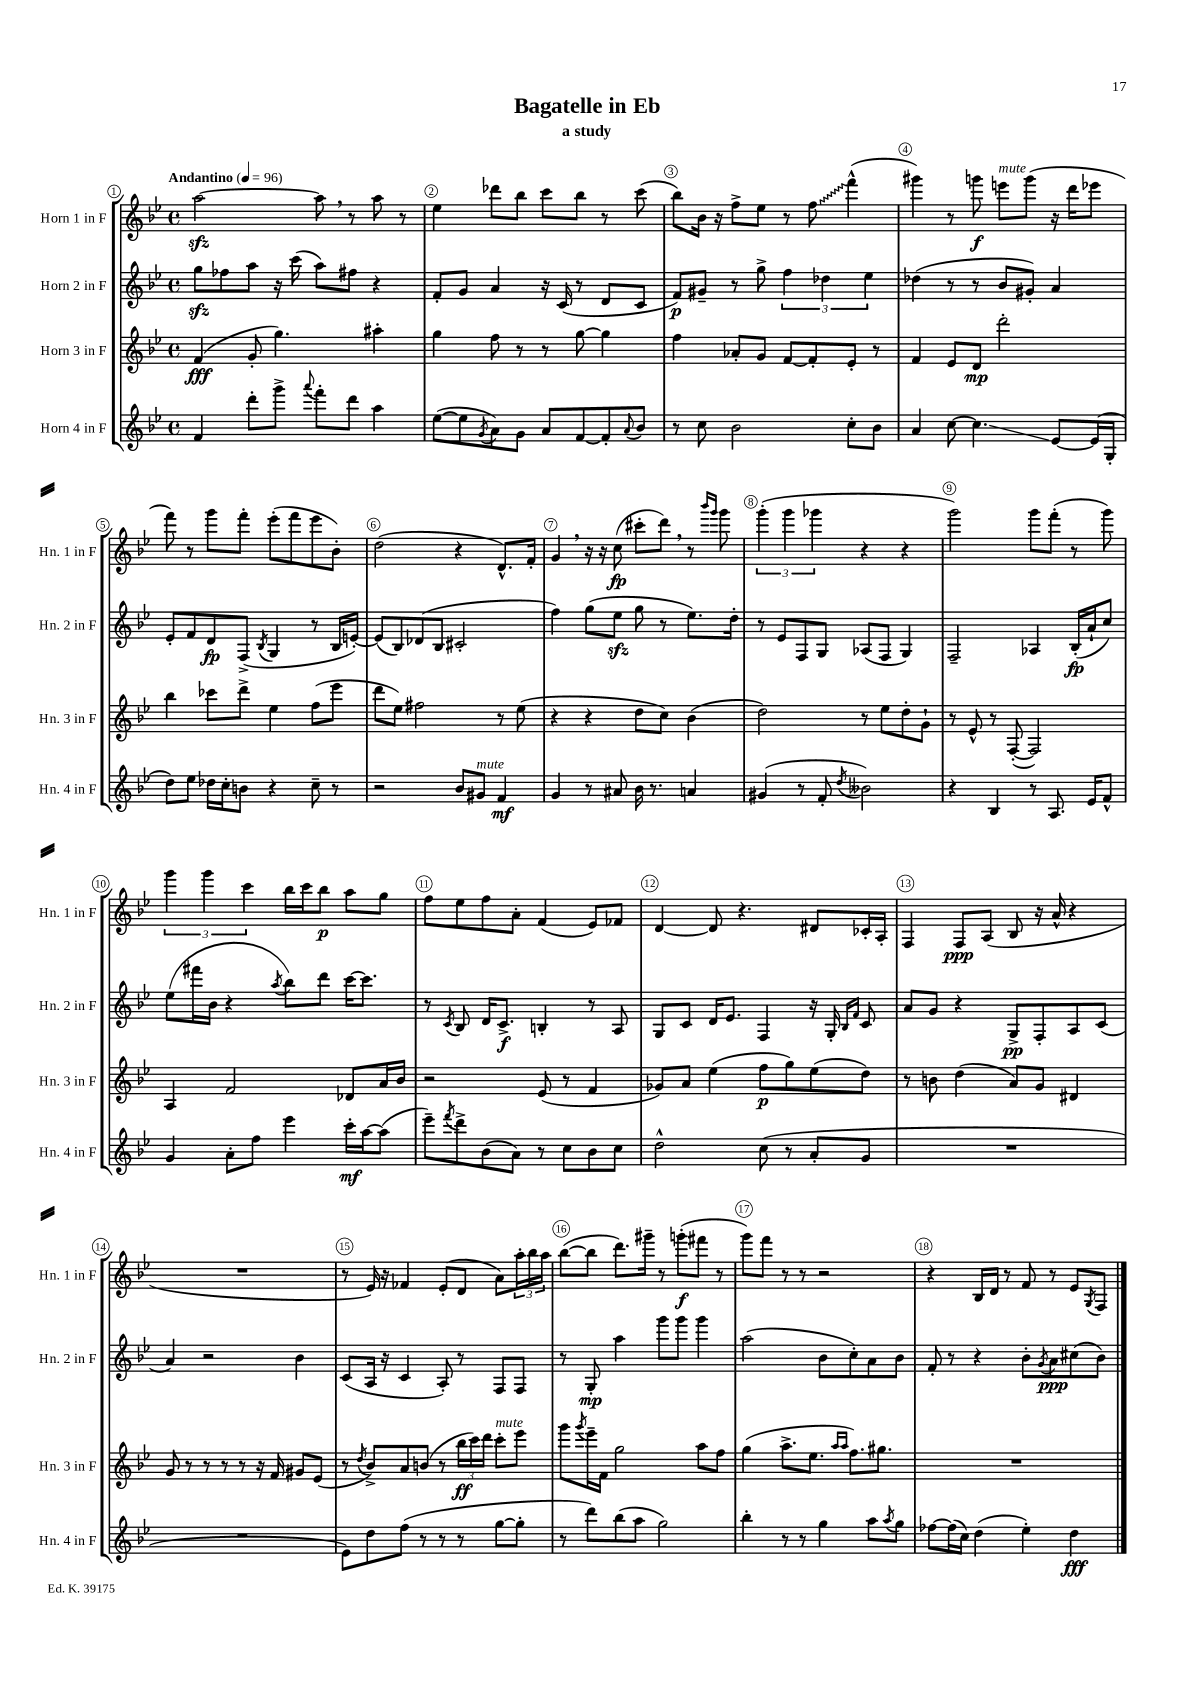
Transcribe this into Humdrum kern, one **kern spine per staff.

**kern	**kern	**kern	**kern
*staff4	*staff3	*staff2	*staff1
*clefG2	*clefG2	*clefG2	*clefG2
*k[b-e-]	*k[b-e-]	*k[b-e-]	*k[b-e-]
*M4/4	*M4/4	*M4/4	*M4/4
*met(c)	*met(c)	*met(c)	*met(c)
*MM96	*MM96	*MM96	*MM96
4f	(4f	8gg	[2aa
.	.	8ff-	.
8ddd'	8g'	8aa	.
8ggg^	4.gg)	16r	.
.	.	(16ccc	.
8qqaaa	.	.	.
8fff'	.	8aa)	8aa]
8ddd	.	8ff#	8r
4aa	4aa#'	4r	8aa
.	.	.	8r
=	=	=	=
([8ee-	4gg	8f'	4ee-
8ee-]	.	8g	.
8qg	.	.	.
8a)	8ff	4a	8ddd-
8g	8r	.	8bb-
8a	8r	16r	8ccc
.	.	(16c	.
[8f	[8gg	8r	8bb-
8f']	4gg]	8d	8r
8qqa	.	.	.
8b-	.	8c	(8ccc
=	=	=	=
8r	4ff	8f)	8bb-)
8cc	.	8g#~	16b-
.	.	.	16r
2b-	8a-'	8r	8ff^
.	8g	8gg^	8ee-
.	[8f	6ff	8r
.	8f']	.	8ff
.	.	6dd-	.
8cc'	8e-'	.	(4fff^^
.	.	6ee-	.
8b-	8r	.	.
=	=	=	=
4a	4f	(4dd-	4ggg#)
[8cc	8e-	8r	8r
4.cc]	8d	8r	8ggg
.	2ddd'	8b-	8eee
.	.	8g#')	(8ggg
[8e-	.	4a	16r
.	.	.	16ddd
(16e-]	.	.	8eee-
16G'	.	.	.
=	=	=	=
8dd)	4bb-	8e-'	8fff)
8ee-	.	8f	8r
16dd-	8ccc-	8d	8ggg
16cc'	.	.	.
8b	8ddd^	(8F^	8fff'
.	.	8qB-	.
4r	4ee-	4G	(8eee-'
.	.	.	8fff
8cc~	(8ff	8r	8eee-
8r	8eee-	16B-	8b-')
.	.	[16e')	.
=	=	=	=
2r	8ddd	(8e]	(2dd
.	8ee-)	8B-)	.
.	2ff#	(8d-	.
.	.	8B-	.
8b-	.	2c#'	4r
8g#	.	.	.
4f	8r	.	8.d^^)
.	(8ee-	.	.
.	.	.	16f'
=	=	=	=
4g	4r	4ff)	4g
8r	4r	(8gg	16r
.	.	.	16r
8a#	.	8ee-	(8cc
16b-	8dd	8gg	8ccc#'
8.r	.	.	.
.	8cc)	8r	8ddd)
4a	(4b-	8.ee-)	8r
.	.	.	16qqbbb-
.	.	.	16qqggg
.	.	.	8ggg
.	.	16dd'	.
=	=	=	=
(4g#	2dd)	8r	(6ggg'
.	.	8e-	.
.	.	.	6ggg
8r	.	8F	.
.	.	.	6ggg-
8f'	.	8G	.
8qdd	.	.	.
2b--)	8r	(8A-	4r
.	8ee-	8F	.
.	8dd'	4G)	4r
.	8g`	.	.
=	=	=	=
4r	8r	2F~	2ggg)
.	8e-^^	.	.
4B-	8r	.	.
.	([8F'	.	.
8r	2F])	4A-	8ggg
8.A	.	.	(8fff'
.	.	(16B-'	8r
16e-	.	16a`	.
8f^^	.	8cc)	8ggg)
=	=	=	=
4g	4A	(8ee-	6ggg
.	.	16fff#	.
.	.	.	6ggg
.	.	16b-	.
8a'	2f	4r	.
.	.	.	6ccc
8ff	.	.	.
.	.	8qaa	.
4eee-	.	8bb-)	16bb-
.	.	.	16ccc
.	.	8ddd	8bb-
16ccc'	8d-	[16ccc	8aa
[16aa	.	8.ccc]	.
(8aa]	16a	.	8gg
.	16b-	.	.
=	=	=	=
8eee-~)	2r	8r	8ff
8qfff	.	8qc	.
8ddd^	.	8B-	8ee-
(8b-	.	16d	8ff
.	.	8.c^	.
8a)	.	.	8a'
8r	(8e-	4B'	(4f
8cc	8r	.	.
8b-	4f	8r	8e-)
8cc	.	8A	8f-
=	=	=	=
2dd^^	8g-)	8G	[4d
.	8a	8c	.
.	(4ee-	16d	8d]
.	.	8.e-	.
.	.	.	4.r
(8cc	8ff	4F	.
8r	8gg)	.	.
8a'	(8ee-	16r	8d#
.	.	16G'	.
.	.	16qqB-	.
.	.	16qqf	.
8g	8dd)	8c	16c-'
.	.	.	16A'
=	=	=	=
1r	8r	8a	4F
.	8b	8g	.
.	(4dd	4r	8F
.	.	.	(8A
.	8a)	8G^	8B-
.	8g	8F'	16r
.	.	.	16a^^
.	4d#	8A	4r
.	.	(8c	.
=	=	=	=
1r	8g	4a)	1r
.	8r	.	.
.	8r	2r	.
.	8r	.	.
.	8r	.	.
.	16r	.	.
.	16f	.	.
.	8g#	4b-	.
.	(8e-	.	.
=	=	=	=
8e-)	8r	(8c	8r
.	8qdd	.	.
8dd	8b-^)	16A	16e-)
.	.	16r	16r
(8ff	8a	4c	4f-
8r	(8b	.	.
8r	8r	8A')	(8e-'
8r	24bb-	8r	8d
.	24ccc)	.	.
.	24ddd	.	.
[8gg	8ccc'	8F	8a)
8gg']	8eee-	8F	24aa'
.	.	.	24bb-
.	.	.	24aa
=	=	=	=
8r	8ggg	8r	([8bb-
.	8qggg	.	.
8ddd)	16eee-~	8G'	8bb-]
.	16f	.	.
(8bb-	2gg	4aa	8.ddd)
8aa	.	.	.
.	.	.	16ggg#~
2gg)	.	8ggg	8r
.	.	8ggg	(8ggg'
.	8aa	4ggg	8fff#
.	8ff	.	8r
=	=	=	=
4bb-'	(4gg	(2aa	8ggg)
.	.	.	8fff
8r	8.aa^	.	8r
8r	.	.	8r
.	8.ee-	.	.
4gg	.	8b-	2r
.	16qqaa	.	.
.	16qqaa	.	.
.	8.ff)	8cc')	.
8aa	.	8a	.
.	8.gg#	.	.
8qaa	.	.	.
8gg	.	8b-	.
=	=	=	=
[8ff-	1r	8f'	4r
(16ff-]	.	8r	.
16cc)	.	.	.
(4dd	.	4r	16B-
.	.	.	16d
.	.	.	8r
4ee-')	.	8b-'	8f
.	.	8qg	.
.	.	8a	8r
4dd	.	(8cc#	8e-
.	.	.	8qG
.	.	8b-)	8F
==	==	==	==
*-	*-	*-	*-
